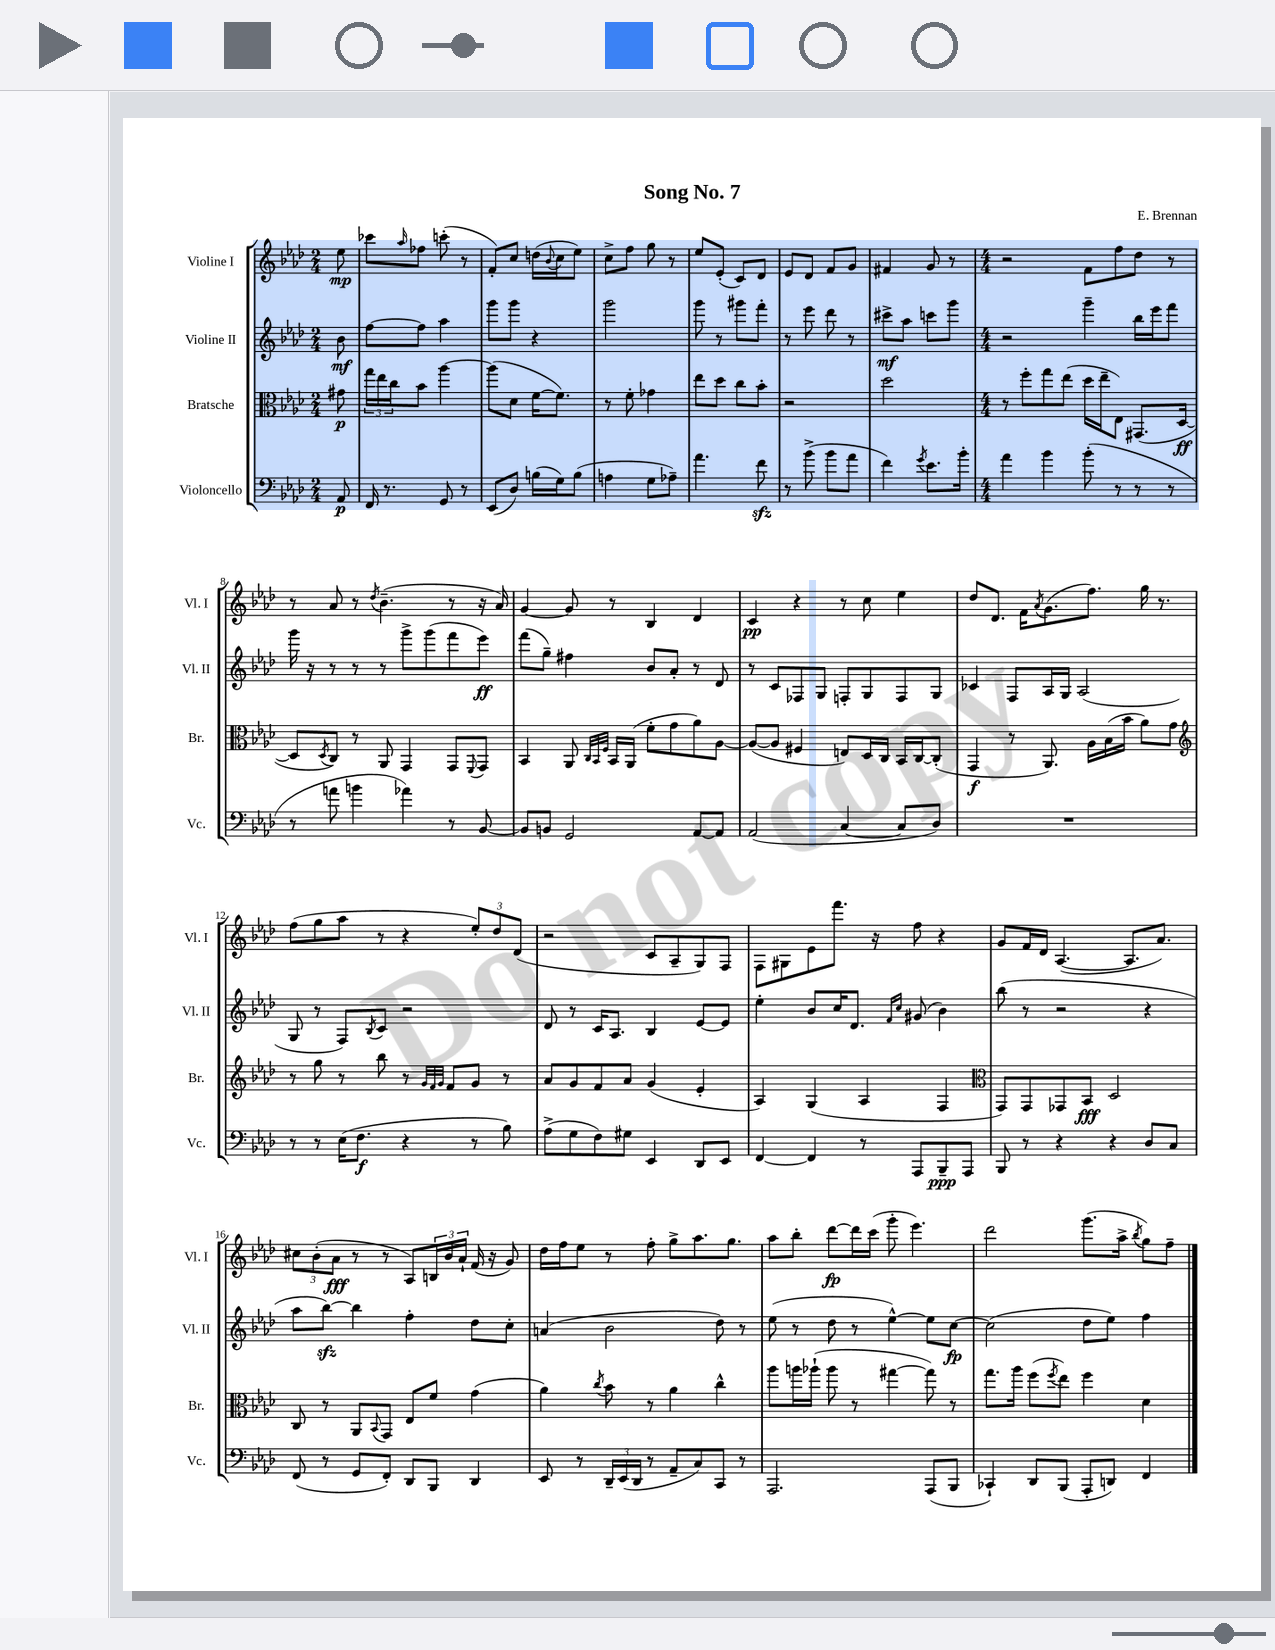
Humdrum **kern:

**kern	**kern	**kern	**kern
*staff4	*staff3	*staff2	*staff1
*clefF4	*clefC3	*clefG2	*clefG2
*k[b-e-a-d-]	*k[b-e-a-d-]	*k[b-e-a-d-]	*k[b-e-a-d-]
*M2/4	*M2/4	*M2/4	*M2/4
8AA-	8g#	8b-	8ee-
=	=	=	=
16FF	24gg	[8ff	8ccc-
.	24ee-	.	.
8.r	.	.	.
.	24cc	.	.
.	.	.	16qqaa-
.	8b-	8ff]	8ff-
8GG	[4aa-	4aa-	(8ccc'
8r	.	.	8r
=	=	=	=
(8EE-	(8aa-]	8ggg	8f')
8D-)	8d-	8ggg	8cc
(16B	[16f	4r	(16dd
.	.	.	8qqb-
16G)	8.f])	.	16cc
(8B	.	.	8ee-)
=	=	=	=
4A	8r	2ggg	8cc^
.	8f'	.	8ff
8G	4g-	.	8gg
8A-~)	.	.	8r
=	=	=	=
4.a-	8ee-	8ggg	8ee-
.	8dd-	8r	(8e-'
.	8cc	8ggg#	8c)
8f	8b-'	8fff'	8d-
=	=	=	=
8r	2r	8r	8e-
(8b-^	.	8eee-	8d-
8b-	.	8ddd-	8f
8a-	.	8r	8g
=	=	=	=
4f)	2dd-	8ccc#^	4f#
.	.	8aa-	.
8qg	.	.	.
8.e-	.	8ccc	8g
.	.	8ggg	8r
16b-'	.	.	.
=	=	=	=
*M4/4	*M4/4	*M4/4	*M4/4
4a-	8r	2r	2r
.	8ff'	.	.
4b-	8gg	.	.
.	(8ee-	.	.
(8b-'	16dd-	4ggg~	8f
.	16ee-~	.	.
8r	8E-)	.	8ff
8r	(8.GG#	16bb-	8dd-
.	.	16eee-	.
8r	.	8fff	8r
.	[16D-	.	.
=	=	=	=
8r	8D-]	16ggg	8r
.	.	16r	.
.	8qD-	.	.
8a	8C)	8r	8a-
4b	8r	8r	8r
.	.	.	8qdd-
.	8AA-	8r	(4.b-~
4a-)	4GG	8ggg^	.
.	.	(8ggg	.
8r	8GG	8fff	8r
.	8qqFF	.	.
[8BB-	8GG	8eee-)	16r
.	.	.	16a-)
=	=	=	=
8BB-]	4BB-	(8fff	[4g
8BB	.	8gg~)	.
2GG	8AA-	4ff#	8g]
.	32qqC	.	.
.	32qqBB-	.	.
.	32qqF	.	.
.	16BB-	.	8r
.	(16AA-	.	.
.	8f'	8b-	4B-
.	8g	8a-'	.
[8AA-	8a-)	8r	4d-
8AA-]	[8A-	8d-	.
=	=	=	=
(2AA-	(8A-_	8r	4c
.	8A-]	8c	.
.	4F#	8F-	4r
.	.	8G	.
[4C	8E)	8F'	8r
.	16D-	8G	8cc
.	16C	.	.
8C]	16BB-	8F	4ee-
.	[16C	.	.
8D-)	(8C']	8G	.
=	=	=	=
1r	4GG	4c-	8dd-
.	.	.	8.d-
.	8r	8F	.
.	.	.	16f
.	.	.	8qa-
.	8.AA-)	16A-	(8.g
.	.	16G	.
.	.	(2A-	.
.	16A-	.	8.ff)
.	(16B-	.	.
.	16b-	.	.
.	8a-)	.	16gg
.	.	.	8.r
.	8g	.	.
=	=	=	=
*	*clefG2	*	*
8r	8r	8G	(8ff
8r	8gg	8r	8gg
(16E-	8r	8F)	8aa-
8.F	.	.	.
.	.	8qB-	.
.	8bb-	8c	8r
4r	8r	2r	4r
.	32qqg	.	.
.	32qqf	.	.
.	32qqg	.	.
.	8f	.	.
8r	8g	.	12ee-')
.	.	.	12dd-
8B-)	8r	.	.
.	.	.	(12d-
=	=	=	=
(8A-^	8a-	8d-	2r
8G	8g	8r	.
8F)	8f	16c	.
.	.	8.A-	.
8G#	8a-	.	.
4EE-	(4g	4B-	8c
.	.	.	8A-~
8DD-	4e-'	[8e-	8G)
8EE-	.	8e-]	8F
=	=	=	=
[4FF	4A-)	4ee-'	8F
.	.	.	8G#
4FF]	(4G	8b-	8e-
.	.	16cc	8.fff
.	.	8.d-	.
8r	4A-	.	.
.	.	.	16r
.	.	16qqf	.
.	.	16qqcc	.
8AAA-	.	(8g#	8ff
8BBB-~	4F	4b-)	4r
8AAA-	.	.	.
=	=	=	=
*	*clefC3	*	*
8BBB-	8GG)	(8bb-	8g
8r	8GG	8r	16f
.	.	.	16d-
4r	8GG-	2r	([4.A-
.	8BB-	.	.
4r	2D-	.	.
.	.	.	8.A-]
8D-	.	4r	.
.	.	.	8.a-)
8C	.	.	.
=	=	=	=
(8FF	8C	8aa-	12cc#
.	.	.	(12b-'
8r	8r	[8bb-)	.
.	.	.	12a-
8GG	8AA-	4bb-]	8r
.	8qqBB-	.	.
8FF')	8GG	.	8r
8DD-	8E-	4ff'	8A-)
8BBB-	8f	.	24B
.	.	.	24b-
.	.	.	24a-`
4DD-	(4g	8dd-	(16f
.	.	.	16r
.	.	8cc'	8g)
=	=	=	=
8EE-	4a-)	(4a	16dd-
.	.	.	16ff
8r	.	.	8ee-
.	8qcc	.	.
24DD-~	8b-	2b-	8r
(24EE-	.	.	.
24DD-	.	.	.
8r	8r	.	8ff'
8AA-~	4a-	.	8gg^
8C)	.	.	8.aa-
8CC	4cc^^	8dd-)	.
.	.	.	8.gg
8r	.	8r	.
=	=	=	=
2.AAA-	8aa-	(8ee-	8aa-
.	16aa	8r	8bb-'
.	(16aa-`	.	.
.	8aa-	8dd-	[8ddd-
.	8r	8r	16ddd-]
.	.	.	(16ccc
.	[4gg#	[4ee-^^)	8ggg'
.	.	.	4.eee-)
(8AAA-	8gg#])	8ee-]	.
8BBB-	8r	[8cc	.
=	=	=	=
4CC-`)	8.gg	(2cc]	2ddd-
.	16aa-	.	.
8DD-	(8ff	.	.
.	8qff	.	.
(8BBB-	8ee-)	.	.
8AAA-'	4ff	8dd-	(8.ggg
8DD)	.	8ee-)	.
.	.	.	16aa-^
.	.	.	8qbb-
4FF	4d-	4ff	8gg)
.	.	.	8ff~
==	==	==	==
*-	*-	*-	*-
